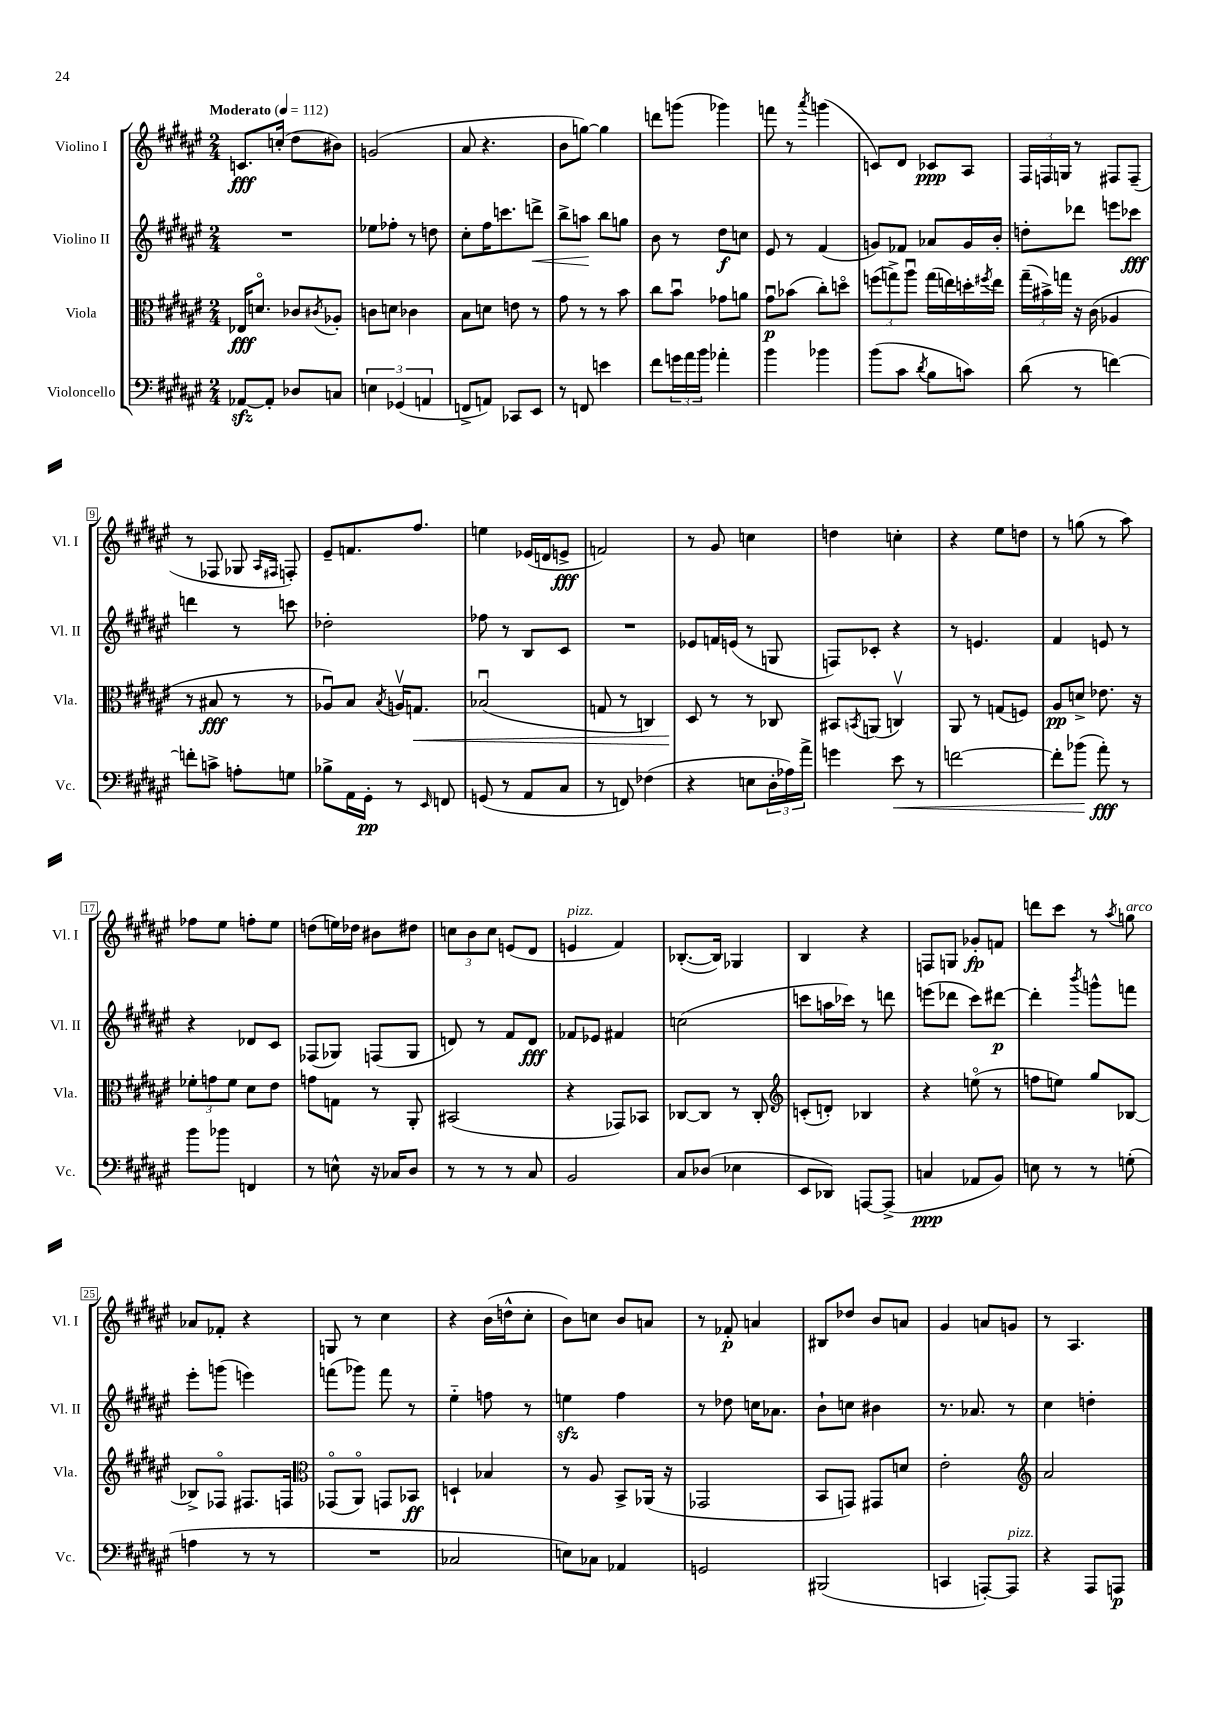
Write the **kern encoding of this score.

**kern	**kern	**kern	**kern
*staff4	*staff3	*staff2	*staff1
*clefF4	*clefC3	*clefG2	*clefG2
*k[f#c#g#d#a#e#]	*k[f#c#g#d#a#e#]	*k[f#c#g#d#a#e#]	*k[f#c#g#d#a#e#]
*M2/4	*M2/4	*M2/4	*M2/4
*MM112	*MM112	*MM112	*MM112
[8AA-	16E-	2r	8.c
.	8.do	.	.
8AA-']	.	.	.
.	.	.	(16cc'
8D-	8c-	.	8dd#
.	8qc#	.	.
8C	8A-'	.	8b#)
=	=	=	=
6E	8c	8ee-	(2g
.	8d	8ff-'	.
(6GG-	.	.	.
.	4c-	8r	.
6AA	.	.	.
.	.	8dd	.
=	=	=	=
8FF^	8B	8cc#'	8a#
8AA)	8d	16ff#	4.r
.	.	8.ccc	.
8CC-	8e	.	.
8EE#	8r	8ddd^	.
=	=	=	=
8r	8g#	8bb^	8b
8FF	8r	8aa	[8gg)
4e	8r	8bb	4gg]
.	8b	8gg	.
=	=	=	=
8f#	8cc#	8b	8ddd
24g	8bu	8r	(8ggg
24a#	.	.	.
24b	.	.	.
4a-'	8g-	8dd#	4ggg-)
.	8a	8cc	.
=	=	=	=
4b	8g#u	8e#	8fff
.	(8b-	8r	8r
.	.	.	8qaaa#
4b-	8cc#')	(4f#	(4ggg
.	8ddo	.	.
=	=	=	=
(8b	(12ff	8g)	8c)
.	12gg^)	.	.
8c#	.	8f-	8d#
.	12aa#u	.	.
8qd#	.	.	.
8B	(16gg	8a-	8c-
.	16ee)	.	.
8c)	16dd'	16g	8A#
.	8qff#	.	.
.	16ee	16b'	.
=	=	=	=
(8d#	(24gg#~	8dd'	24F#
.	24b#^)	.	24F
.	24gg	.	24G
8r	16r	8ddd-	8r
.	(16c#	.	.
[4f)	4A-	8eee	8F#
.	.	8ccc-	(8F#~
=	=	=	=
8f']	8r	4ddd	8r
8c^	8B#	.	8F-
8A'	8r	8r	8G-
.	.	.	16qqA#
.	.	.	16qqF#
8G	8r	8ccc	8F')
=	=	=	=
8B-^	8A-u)	2dd-'	8e#~
16AA#	8B	.	8.f
16GG#'	.	.	.
.	8qB	.	.
8r	16Av	.	.
.	8.G	.	8.ff#
16qqEE#	.	.	.
8FF	.	.	.
=	=	=	=
(8GG	(2B-u	8ff-	4ee
8r	.	8r	.
8AA#	.	8B	(16e-
.	.	.	16d
8C#	.	8c#	8e^
=	=	=	=
8r	8G	2r	2f)
8FF)	8r	.	.
(4F-	4C)	.	.
=	=	=	=
4r	8D#	8e-	8r
.	8r	16f	8g#
.	.	(16e	.
8E	8r	8r	4cc
24D#'	8C-	8G	.
24A-)	.	.	.
24a#^	.	.	.
=	=	=	=
4g	8BB#	8F)	4dd
.	8qBB	.	.
.	(8AA	8c-'	.
8e#	4Cv)	4r	4cc'
8r	.	.	.
=	=	=	=
[2f	8AA#	8r	4r
.	8r	4.e	.
.	(8G	.	8ee#
.	8F)	.	8dd
=	=	=	=
8f']	8A#	4f#	8r
(8b-	8d^	.	(8gg
8a#')	8.e-	8e	8r
8r	.	8r	8aa#)
.	16r	.	.
=	=	=	=
8b	12f-'	4r	8ff-
.	12g	.	.
8b-	.	.	8ee#
.	12f-	.	.
4FF	8d#	8d-	8ff'
.	8e#	8c#	8ee#
=	=	=	=
8r	8g	(8F-	(8dd
8E^^	8G	8G-)	16ee)
.	.	.	16dd-
16r	8r	(8F	8b#
16C-	.	.	.
8D#	8AA#'	8G-	8dd#
=	=	=	=
8r	(2BB#	8d)	12cc
.	.	.	12b
8r	.	8r	.
.	.	.	12cc
8r	.	8f#	(8e
8C#	.	8d	8d#
=	=	=	=
2BB	4r	8f-	4e
.	.	8e-	.
.	8GG-)	4f#	4f#)
.	8BB-	.	.
=	=	=	=
8C#	[8C-	(2cc	([8.B-'
(8D-	8C-]	.	.
.	.	.	16B-])
4E-	8r	.	4G-
.	8C-'	.	.
=	=	=	=
*	*clefG2	*	*
8EE#	(8c'	8ccc	4B
8DD-)	8d')	16aa	.
.	.	16ccc-)	.
[8AAA	4B-	8r	4r
(8AAA^]	.	8ddd	.
=	=	=	=
4C	4r	(8eee	8F
.	.	8ddd-	8G
8AA-	(8eeo	8ccc#)	8g-'
8BB)	8r	[8ddd#	8f
=	=	=	=
8E	8ff	4ddd#']	8ddd
8r	8ee)	.	8ccc#
.	.	8qbbb	.
8r	8gg#	8ggg^^	8r
.	.	.	8qaa#
(8G'	[8B-	8fff	8gg
=	=	=	=
4A	8B-^]	8eee#'	8a-
.	8F-o	(8ggg	8f-'
8r	8.F#	4eee)	4r
8r	.	.	.
.	16F	.	.
=	=	=	=
*	*clefC3	*	*
2r	(8GG-o	(8fff	8G
.	8AA#o)	8ggg-)	8r
.	8GG	8fff	4cc#
.	8BB-	8r	.
=	=	=	=
2C-	4D`	4ee#'~	4r
.	4B-	8ff	(16b
.	.	.	16dd^^
.	.	8r	8cc#'
=	=	=	=
8E)	8r	4ee	8b)
8C-	8A#	.	8cc
4AA-	8BB^	4ff#	8b
.	(16AA-	.	8a
.	16r	.	.
=	=	=	=
2GG	2GG-	8r	8r
.	.	8dd-	8f-'
.	.	16cc	4a
.	.	8.a-	.
=	=	=	=
(2BBB#	8BB	8b`	8B#
.	8GG)	8cc	8dd-
.	8GG#	4b#	8b
.	8d	.	8a
=	=	=	=
4CC	2e#'	8.r	4g#
.	.	8.a-	.
[8AAA')	.	.	8a
8AAA]	.	8r	8g
=	=	=	=
*	*clefG2	*	*
4r	2a#	4cc#	8r
.	.	.	4.A#
8AAA#	.	4dd'	.
8AAA	.	.	.
==	==	==	==
*-	*-	*-	*-
